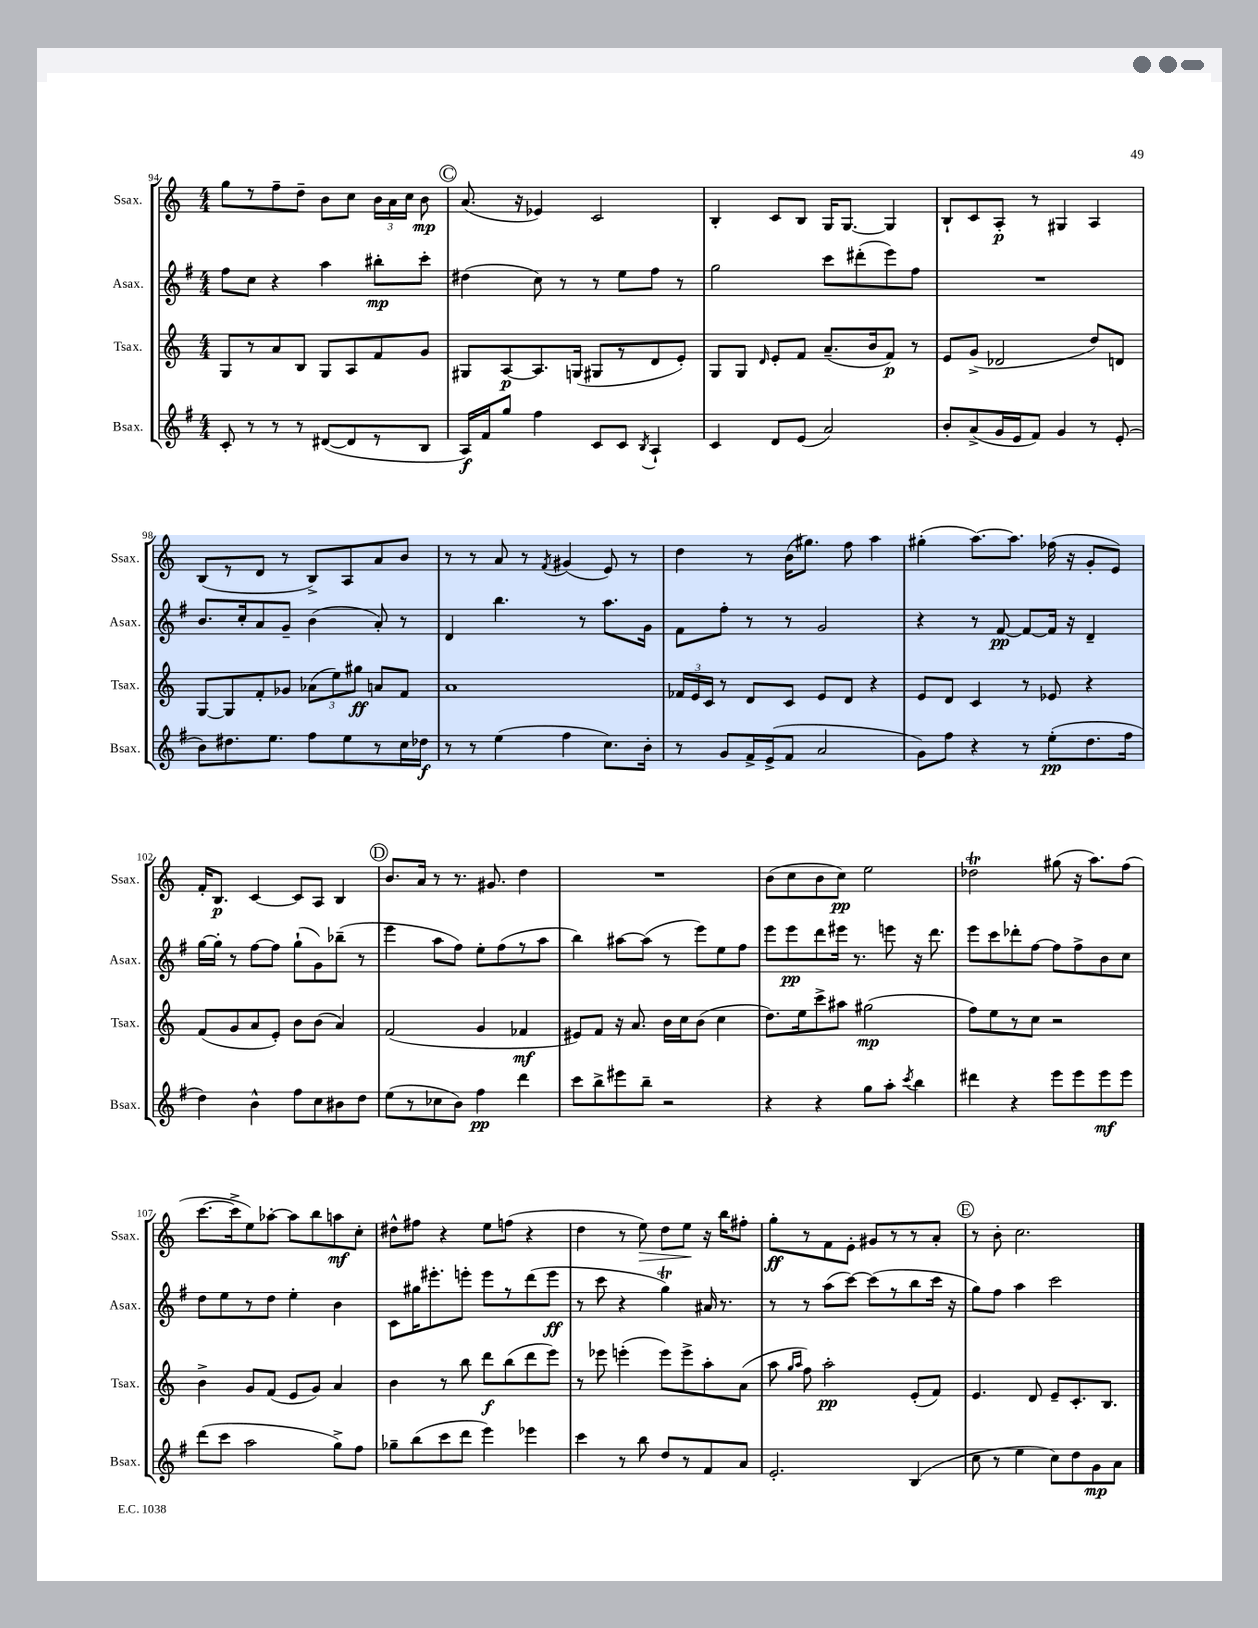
<<
\new StaffGroup <<
\new Staff = "s0" \with { instrumentName = "Ssax." shortInstrumentName = "Ssax." } {
    \clef treble \key c \major \numericTimeSignature \time 4/4
    \autoBeamOff g''8[ r8 f''8-- d''8]-- b'8[ c''8] \tuplet 3/2 { b'16[ a'16 c''16] } b'8\mp |
    \mark \markup { \circle "C" } a'8.( r16 ees'4) c'2 |
    b4-. c'8[ b8] g16[ g8.]~ g4 |
    b8[-! c'8 a8]-.\p r8 gis4 a4 |
    b8[( r8 d'8] r8 b8[->) a8 a'8 b'8] |
    r8 r8 a'8 r8 \acciaccatura { f'8 } gis'4( e'8) r8 |
    d''4 r8 b'16[( gis''8.]) f''8 a''4 |
    gis''4-.( a''8.[~) a''8.] fes''16( r16 g'8[-. e'8]) |
    f'16[-. b8.]\p c'4~ c'8[ a8] b4 |
    \mark \markup { \circle "D" } b'8.[ a'16] r8 r8. gis'8. d''4 |
    R1 |
    b'8[( c''8 b'8 c''8]\pp) e''2 |
    des''2\trill gis''8( r16 a''8.[) f''8]( |
    c'''8.[~ c'''16-> e''8) aes''8]~-. aes''8[ b''8 a''8\mf c''8]-. |
    dis''8[-^ fis''8] r4 e''8[ f''8]( r4 |
    d''4 r8 e''8\>) d''8[ e''8]\! r16 b''16[ fis''8]-. |
    g''8[-.\ff r8 f'8 e'8]-. gis'8[ r8 r8 a'8]-. |
    \mark \markup { \circle "E" } r8 b'8-. c''2. \bar "|." |
}
\new Staff = "s1" \with { instrumentName = "Asax." shortInstrumentName = "Asax." } {
    \clef treble \key g \major \numericTimeSignature \time 4/4
    \autoBeamOff fis''8[ c''8] r4 a''4 bis''8[-.\mp c'''8]-. |
    \mark \markup { \circle "C" } dis''4( c''8) r8 r8 e''8[ fis''8] r8 |
    g''2 c'''8[ dis'''8-.( e'''8) fis''8] |
    R1 |
    b'8.[ c''16-. a'8 g'8]-- b'4( a'8-.) r8 |
    d'4 b''4. r8 a''8.[ g'16] |
    fis'8[ fis''8]-. r8 r8 g'2 |
    r4 r8 fis'8~\pp fis'8[~ fis'16] r16 d'4-- |
    g''16[~ g''16]-. r8 fis''8[~ fis''8] g''8[-!( g'8) bes''8]--( r8 |
    \mark \markup { \circle "D" } e'''4 a''8[ fis''8]) e''8[-. fis''8( r8 a''8] |
    b''4) ais''8[~ ais''8]( r8 e'''8[) e''8 fis''8] |
    e'''8[ e'''8\pp d'''8 eis'''16] r8. e'''8 r16 d'''8. |
    e'''8[ c'''8 des'''8-. fis''8]~ fis''8[ fis''8-> b'8 c''8] |
    d''8[ e''8 r8 d''8] e''4-. b'4 |
    c'8[ gis''16 eis'''8.-. e'''8]-. e'''8[ r8 d'''8( e'''8]\ff |
    r8 c'''8 r4 g''4\trill) ais'16 r8. |
    r8 r8 a''8[( c'''8]~) c'''8[( r8 b''8 c'''16] r16 |
    \mark \markup { \circle "E" } g''8[) fis''8] a''4 c'''2 \bar "|." |
}
\new Staff = "s2" \with { instrumentName = "Tsax." shortInstrumentName = "Tsax." } {
    \clef treble \key c \major \numericTimeSignature \time 4/4
    \autoBeamOff g8[ r8 a'8 b8] g8[ a8 f'8 g'8] |
    \mark \markup { \circle "C" } gis8[ a8~\p a8. g16]( gis8[ r8 d'8 e'8]-.) |
    g8[ g8] \grace { d'16 } e'8[-. f'8] a'8.[--( b'16 f'8]\p) r8 |
    e'8[ g'8]->( des'2 d''8[) d'8] |
    g8[~ g8 f'8-. ges'8] \tuplet 3/2 { aes'8[( e''8) gis''8]\ff } a'8[ f'8] |
    a'1 |
    \tuplet 3/2 { fes'16[ e'16 c'16] } r8 d'8[ c'8] e'8[ d'8] r4 |
    e'8[ d'8] c'4 r8 ees'8 r4 |
    f'8[( g'8 a'8 e'8]-.) b'8[ b'8]( a'4) |
    \mark \markup { \circle "D" } f'2( g'4 fes'4\mf |
    eis'8[) f'8] r16 a'8. b'16[ c''16 b'8]( c''4 |
    d''8.[) e''16 c'''8-> ais''8] gis''2\mp( |
    f''8[) e''8 r8 c''8] r2 |
    b'4-> g'8[ f'8]( e'8[ g'8]) a'4 |
    b'4 r8 b''8 d'''8[\f b''8( d'''8 e'''8]) |
    r8 ees'''8 e'''4-.( e'''8[) e'''8-> a''8-. a'8]( |
    a''8 \grace { g''16[ a''16] } f''8) a''2-.\pp e'8[-.( f'8]) |
    \mark \markup { \circle "E" } e'4. d'8 e'8[-- c'8.-. b8.] \bar "|." |
}
\new Staff = "s3" \with { instrumentName = "Bsax." shortInstrumentName = "Bsax." } {
    \clef treble \key g \major \numericTimeSignature \time 4/4
    \autoBeamOff c'8-. r8 r8 r8 dis'8[~( dis'8 r8 b8] |
    \mark \markup { \circle "C" } a16[\f) fis'16 g''8] fis''4 c'8[ c'8] \acciaccatura { b8 } a4-! |
    c'4 d'8[ e'8]( a'2) |
    b'8[-. a'8->( g'16 e'16 fis'8]) g'4 r8 e'8-.( |
    b'8[) dis''8. e''8.] fis''8[ e''8 r8 c''16 des''16]\f |
    r8 r8 e''4( fis''4 c''8.[) b'16]-. |
    r8 g'8[ fis'16-> e'16->( fis'8] a'2 |
    g'8[) fis''8] r4 r8 e''8[-.\pp( d''8. fis''16] |
    d''4) b'4-^ fis''8[ c''8 bis'8 d''8] |
    \mark \markup { \circle "D" } e''8[( r8 ces''8 b'8]) fis''4\pp d'''4 |
    c'''8[ b''8-> eis'''8 b''8]-- r2 |
    r4 r4 g''8[ a''8]-. \acciaccatura { c'''8 } b''4 |
    dis'''4 r4 e'''8[ e'''8 e'''8\mf e'''8] |
    d'''8[( c'''8] a''2 g''8[->) fis''8] |
    ges''8[-- b''8( c'''8 d'''8] e'''4) ees'''4 |
    c'''4 r8 b''8 d''8[ r8 fis'8 a'8] |
    e'2.-. b4( |
    \mark \markup { \circle "E" } c''8 r8 e''4 c''8[) d''8 g'8\mp a'8] \bar "|." |
}
>>
>>
\layout { \context { \Score currentBarNumber = #94 } }
